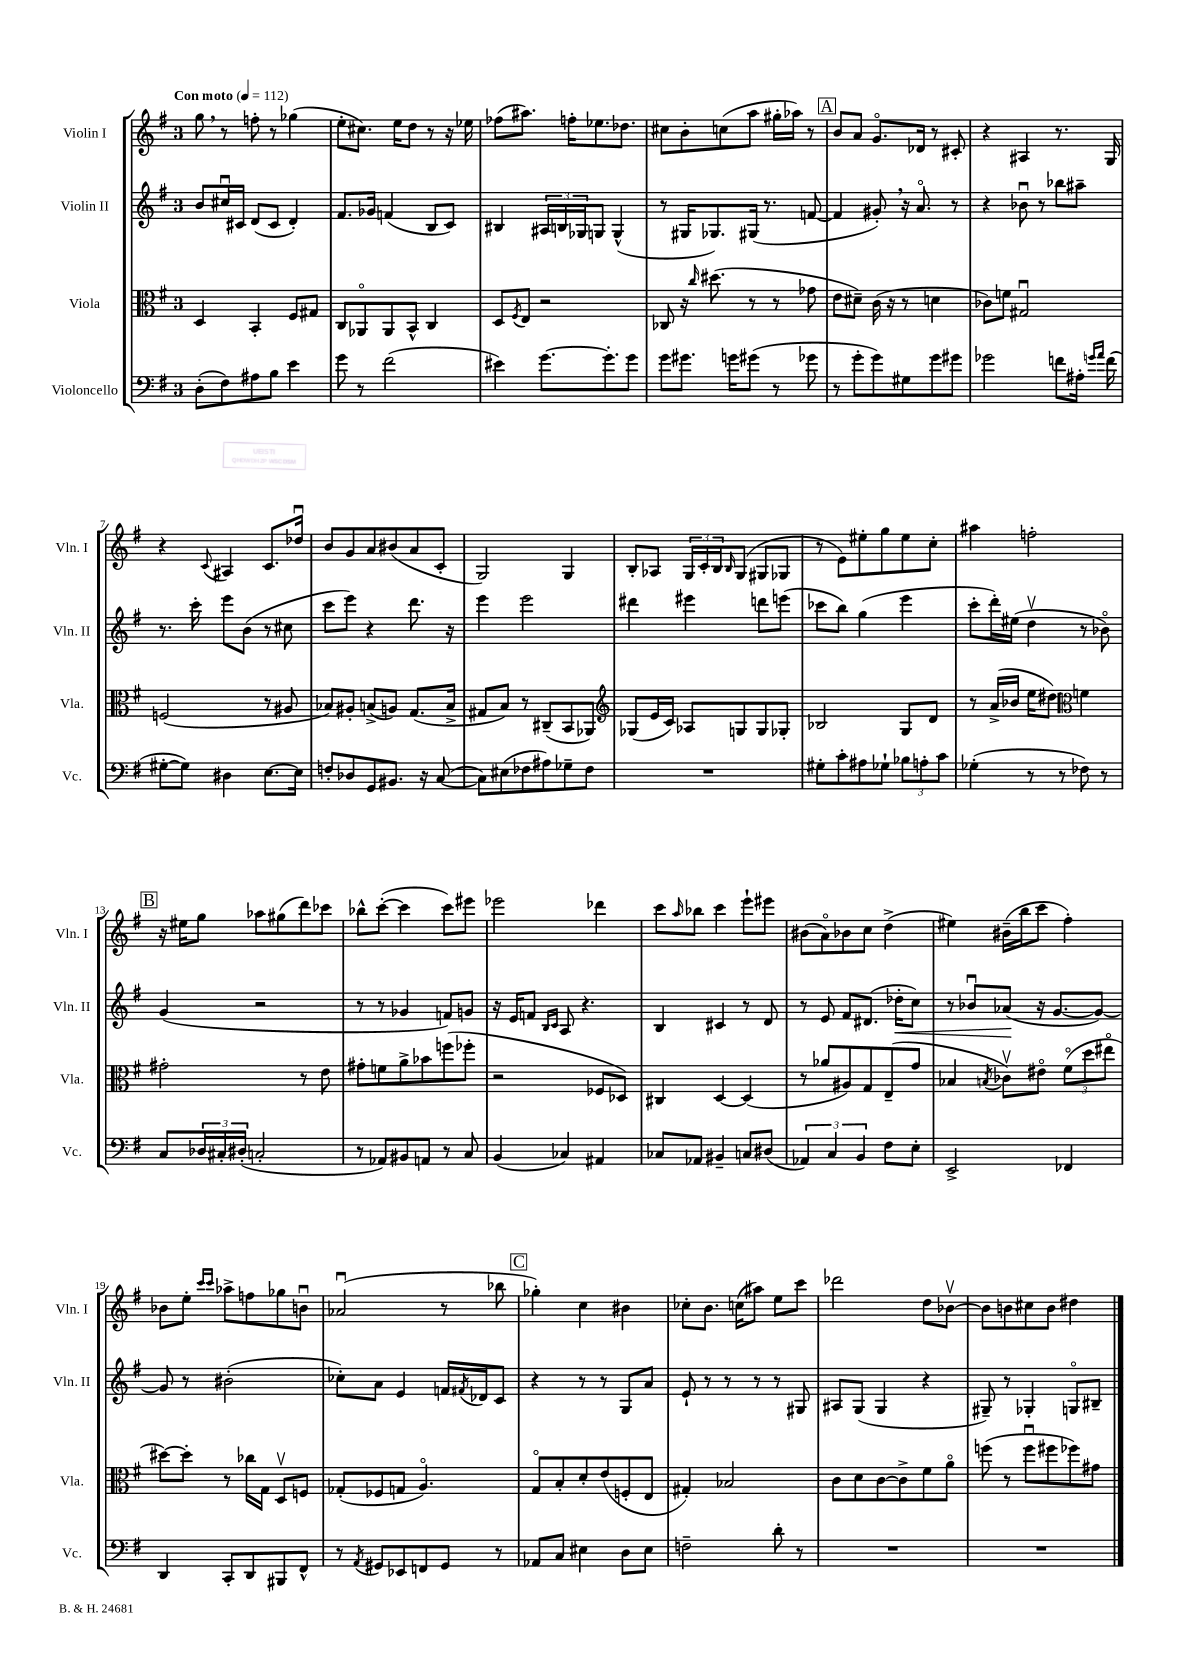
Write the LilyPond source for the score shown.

<<
\new StaffGroup <<
\new Staff = "s0" \with { instrumentName = "Violin I" shortInstrumentName = "Vln. I" } {
    \clef treble \key g \major \once \override Staff.TimeSignature.style = #'single-digit \time 3/4 \tempo "Con moto" 4 = 112
    g''8 \breathe r8 f''8-. r8 ges''4( |
    e''8-. cis''8.) e''16 d''8 r8 r16 ees''16 |
    fes''8( ais''8.) f''16-. ees''8. des''8. |
    cis''8 b'8-. c''8( a''8 gis''16-. aes''16) r8 |
    \mark \markup { \box "A" } b'8 a'8 g'8.\flageolet des'16 r8 cis'8-. |
    r4 ais4 r8. g16 |
    r4 \appoggiatura { c'8 } ais4 c'8. des''16\downbow |
    b'8 g'8 a'8 bis'8( a'8 c'8-. |
    g2) g4 |
    b8-. aes8 \tuplet 3/2 { g16 c'16-. b16 } \grace { b16 } g8( gis8 ges8 |
    r8 e'8) eis''8-. g''8 eis''8 c''8-. |
    ais''4 f''2-. |
    \mark \markup { \box "B" } r16 eis''16 g''8 aes''8 gis''8( d'''8) ces'''8 |
    bes''8-^ c'''8~-.( c'''4 c'''8) eis'''8 |
    ees'''2 des'''4 |
    c'''8 \grace { a''16 } bes''8 c'''4 e'''8-! eis'''8 |
    bis'8( a'8\flageolet) bes'8 c''8 d''4->( |
    eis''4) bis'16--( b''16 c'''8 fis''4-.) |
    bes'8 e''8-. \grace { c'''16 c'''16 } aes''8-> f''8 ges''8 b'8\downbow |
    aes'2\downbow( r8 bes''8 |
    \mark \markup { \box "C" } ges''4-.) c''4 bis'4 |
    ces''8-. b'8. c''16( ais''8) e''8 c'''8 |
    des'''2 d''8 bes'8~\upbow |
    bes'8 b'8 cis''8 b'8 dis''4 \bar "|." |
}
\new Staff = "s1" \with { instrumentName = "Violin II" shortInstrumentName = "Vln. II" } {
    \clef treble \key g \major \once \override Staff.TimeSignature.style = #'single-digit \time 3/4
    b'8 cis''16\downbow cis'16 d'8( cis'8 d'4-.) |
    fis'8. ges'16 f'4( b8 c'8) |
    bis4 \tuplet 3/2 { ais16 b16 ges16 } g8 g4-^( |
    r8 gis16 ges8.) gis16( r8. f'8~ |
    \mark \markup { \box "A" } f'4 gis'8-.) \breathe r16 a'8.\flageolet r8 |
    r4 bes'8\downbow r8 bes''8 ais''8-- |
    r8. c'''16-. e'''8 b'8( r8 cis''8 |
    c'''8 e'''8) r4 d'''8. r16 |
    e'''4 e'''2 |
    dis'''4 eis'''4 d'''8 e'''8( |
    ces'''8 b''8) g''4( e'''4 |
    c'''8-. d'''16-.) eis''16( d''4\upbow r8 bes'8\flageolet) |
    \mark \markup { \box "B" } g'4( r2 |
    r8 r8 ges'4 f'8) g'8 |
    r16 e'16 f'8 \grace { b16 c'16 } a8 r4. |
    b4 cis'4 r8 d'8 |
    r8 e'8 fis'8 dis'8.( des''16-.\< c''8) |
    r8 bes'8\downbow aes'8\!( r16 g'8.~ g'8~) |
    g'8 r8 bis'2-.( |
    ces''8-.) a'8 e'4 f'16 \acciaccatura { fis'8 } des'16 c'8 |
    \mark \markup { \box "C" } r4 r8 r8 g8 a'8 |
    e'8-! r8 r8 r8 r8 gis8 |
    ais8 g8( g4 r4 |
    gis8--) r8 ges4-. g8\flageolet bis8-- \bar "|." |
}
\new Staff = "s2" \with { instrumentName = "Viola" shortInstrumentName = "Vla." } {
    \clef alto \key g \major \once \override Staff.TimeSignature.style = #'single-digit \time 3/4
    d4 b,4-. fis8 gis8 |
    c8 aes,8\flageolet aes,8 b,8-^ c4 |
    d8 \acciaccatura { fis8 } e8 r2 |
    ces8 r16 \grace { c''16 } dis''8.( r8 r8 ges'8 |
    \mark \markup { \box "A" } e'8 dis'8--) c'16( r16 r8 d'4 |
    ces'8) f'8 gis2\downbow |
    f2( r8 ais8 |
    bes8) ais8-. b8->( a8) g8.( b16-> |
    gis8 b8) r8 cis8--( b,8 aes,8) |
    \clef treble ges8( e'16 c'16) aes8 g8 g8 ges8-. |
    bes2 g8 d'8 |
    r8 a'16->( bes'16 e''16 dis''8.) \clef alto f'4 |
    \mark \markup { \box "B" } gis'2-. r8 e'8 |
    gis'8-. f'8 a'8-> bes'8 f''8( fes''8-. |
    r2 fes8 des8) |
    cis4 d4~ d4( |
    r8 aes'8 ais8) g8 e8--( g'8 |
    bes4 \acciaccatura { b8 } ces'8\upbow) eis'8\flageolet \tuplet 3/2 { fis'8\flageolet( d''8 eis''8\flageolet } |
    dis''8~) dis''8-. r8 ces''16 g16 d8\upbow f8 |
    ges8-.( fes8 g8 a4.\flageolet) |
    \mark \markup { \box "C" } g8\flageolet b8-. d'8-. e'8( f8-. e8 |
    gis4-.) bes2 |
    c'8 d'8 c'8~ c'8-> fis'8 a'8\flageolet |
    f''8( r8 f''8\downbow fis''8 fes''8) gis'8 \bar "|." |
}
\new Staff = "s3" \with { instrumentName = "Violoncello" shortInstrumentName = "Vc." } {
    \clef bass \key g \major \once \override Staff.TimeSignature.style = #'single-digit \time 3/4
    d8-.( fis8) ais8 b8 e'4 |
    g'8 r8 fis'2( |
    eis'4) g'8.~ g'8.-. g'8 |
    g'8 gis'8. g'16 gis'8( r8 ges'8 |
    \mark \markup { \box "A" } r8 g'8-. g'8) gis8 g'8 gis'8 |
    ges'2 f'8 ais16-. \grace { g'16 a'16 } f'16( |
    gis8~-. gis8) dis4 e8.~ e16 |
    f8-. des8 g,8 bis,8. r16 c8~( |
    c8) eis8( fes8 ais8) ges8-- fes8 |
    R2. |
    gis8-. c'8-. ais8 ges8-! \tuplet 3/2 { bes8 a8-. c'8 } |
    ges4-.( r8 r8 fes8) r8 |
    \mark \markup { \box "B" } c8 \tuplet 3/2 { des16 cis16-. dis16-.( } c2-. |
    r8 aes,8) bis,8 a,8 r8 c8 |
    b,4( ces4) ais,4 |
    ces8 aes,8 bis,4-- c8 dis8( |
    \tuplet 3/2 { aes,4) c4 b,4 } fis8 e8-. |
    e,2-> fes,4 |
    d,4 c,8-. d,8 bis,,8 fis,8-^ |
    r8 \acciaccatura { a,8 } gis,8 ees,8 f,8 gis,8 r8 |
    \mark \markup { \box "C" } aes,8 c8 eis4 d8 eis8 |
    f2-- d'8-. r8 |
    R2. |
    R2. \bar "|." |
}
>>
>>
